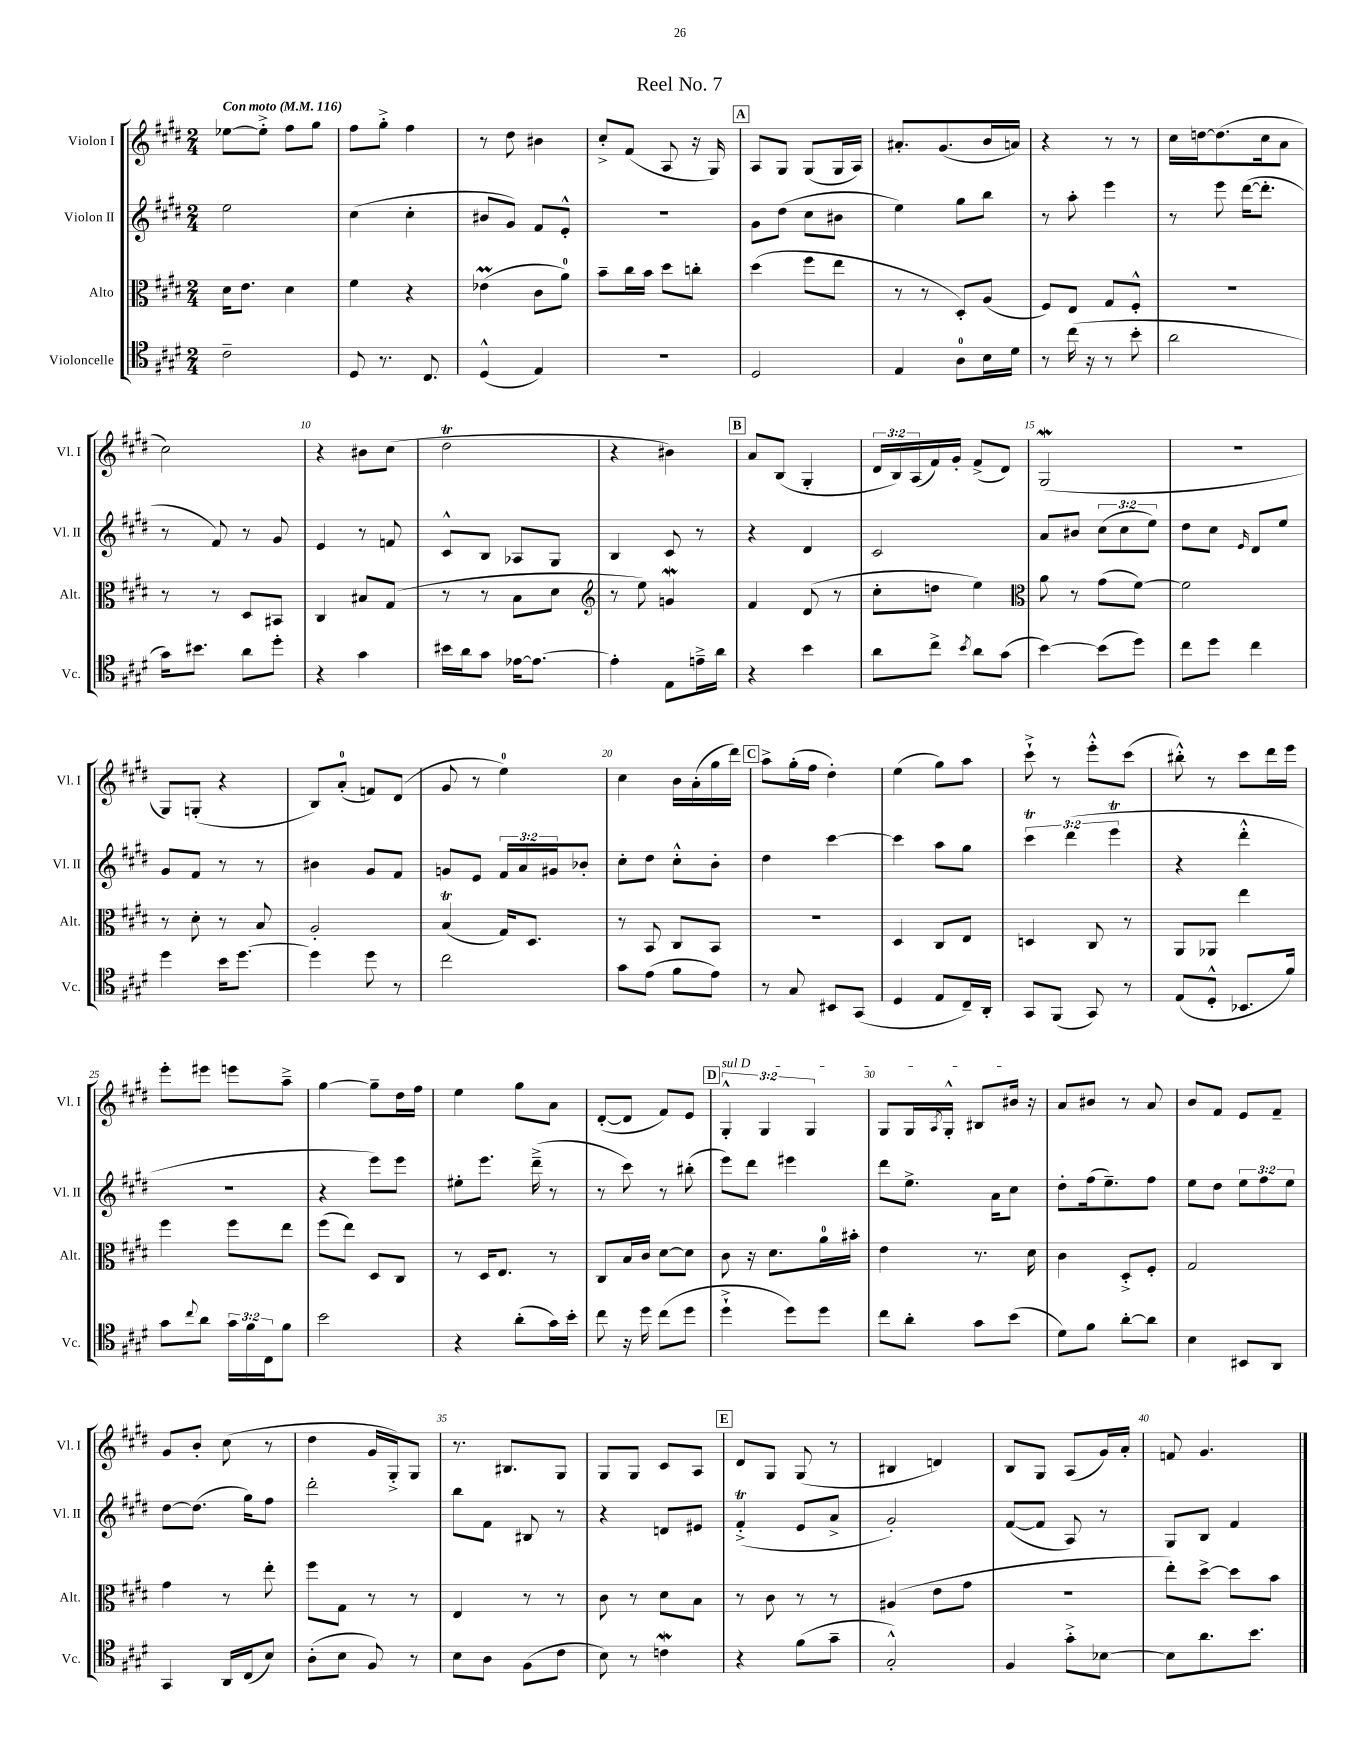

**kern	**kern	**kern	**kern
*part4	*part3	*part2	*part1
*staff4	*staff3	*staff2	*staff1
*I"Violoncelle	*I"Alto	*I"Violon II	*I"Violon I
*I'Vc.	*I'Alt.	*I'Vl. II	*I'Vl. I
*clefC4	*clefC3	*clefG2	*clefG2
*k[f#c#g#d#]	*k[f#c#g#d#]	*k[f#c#g#d#]	*k[f#c#g#d#]
*M2/4	*M2/4	*M2/4	*M2/4
*MM116	*MM116	*MM116	*MM116
=1	=1	=1	=1
!	!	!	!LO:TX:a:B:t=Con moto
2c#~\	16d#\KL	2ee\	[8ee-X\L
.	8.e\J	.	.
.	.	.	8ee-'^\J]
.	4d#\	.	8ff#\L
.	.	.	8gg#\J
=2	=2	=2	=2
8D#/	4f#\	(4cc#\	8ff#\L
8.r	.	.	8gg#'^\J
.	4r	4cc#'\	4ff#\
8.C#/	.	.	.
=3	=3	=3	=3
(4D#^^/	(4e-XM\	8b#X/L	8r
.	.	8g#/J)	8dd#\
4E/)	8c#\L	8f#/L	4b#X\
.	8a\J)	8e'^^/J	.
=4	=4	=4	=4
2r	8b~\L	2r	8cc#'^/L
.	16cc#\L	.	(8f#/J
.	16b\JJ	.	.
.	8dd#\L	.	8A/
.	8ccn'\J	.	16r
.	.	.	16G#/)
!!LO:REH:place=s1:t=A
=5	=5	=5	=5
2D#/	(4dd#\	8g#\L	8A/L
.	.	(8dd#\J	8G#/J
.	8ff#\L	8cc#\L	(8G#/L
.	8ee\J	8b#X\J	16G#/L
.	.	.	16A/JJ)
=6	=6	=6	=6
4E/	8r	4ee\)	8.a#X'/L
.	8r	.	.
.	.	.	(8.g#/
8A\L	8D#'/L)	8gg#\L	.
16B\L	(8A/J	8bb\J	16b/L
16d#\JJ	.	.	16an/JJ)
=7	=7	=7	=7
8r	8F#/L)	8r	4r
(16cc#\	8E/J	8aa'\	.
16r	.	.	.
8r	8G#/L	4eee\	8r
8b'\	8F#'^^/J	.	8r
=8	=8	=8	=8
2a\	2r	8r	16cc#\LL
.	.	.	[16ddn\J
.	.	8eee\	(8.dd\]
.	.	([16ddd#\KL	.
.	.	8.ddd#'\J]	16cc#\k
.	.	.	8a\J
!!LO:LB:g=z
=9	=9	=9	=9
16g#\KL)	8r	8r	2cc#\)
8.b#X\J	.	.	.
.	8r	8f#/)	.
8a\L	8D#/L	8r	.
8dd#'\J	8BB#X/J	8g#/	.
=10	=10	=10	=10
4r	4C#/	4e/	4r
4g#\	8B#X/L	8r	8b#X\L
.	(8G#/J	8fn/	(8cc#\J
=11	=11	=11	=11
16b#X\LL	8r	8c#^^/L	2dd#t\
16a\J	.	.	.
8g#\J	8r	8B/J	.
[16e-X\KL	8B\L	8A-X/L	.
8.e-\J_	.	.	.
.	8d#\J	8G#/J	.
=12	=12	=12	=12
*	*clefG2	*	*
4e-'\]	8r	4B/	4r
.	8ee\)	.	.
8E\L	4gnw/	8c#/	4b#X\)
16en~^\L	.	8r	.
16a\JJ	.	.	.
!!LO:REH:place=s1:t=B
=13	=13	=13	=13
4r	4f#/	4r	8a/L
.	.	.	(8B/J
4b\	(8d#/	4d#/	4G#'/
.	8r	.	.
=14	=14	=14	=14
8a\L	8cc#'\L	2c#/	24d#/LL
.	.	.	24B/)
.	.	.	(24A/
8cc#^\J	8ddn\J	.	16f#/)
.	.	.	16g#'/JJ
8qb/	.	.	.
8a\L	4ee\)	.	(8f#^/L
(8g#\J	.	.	8d#/J)
=15	=15	=15	=15
*	*clefC3	*	*
[4b\)	8a\	8a/L	(2G#W/
.	8r	8b#X/J	.
(8b\L]	(8g#\L	(12cc#\L	.
.	.	12cc#\	.
8dd#\J)	[8f#\J)	.	.
.	.	12ee\J)	.
=16	=16	=16	=16
8cc#\L	2f#\]	8dd#\L	2r
8dd#\J	.	8cc#\J	.
.	.	16qqe/	.
4cc#\	.	8d#/L	.
.	.	8ee/J	.
!!LO:LB:g=z
=17	=17	=17	=17
4dd#\	8r	8g#/L	8G#/L)
.	8d#'\	8f#/J	(8Gn'/J
16b\KL	8r	8r	4r
[8.dd#\J	.	.	.
.	8B/	8r	.
=18	=18	=18	=18
4dd#\]	2A'/	4b#X\	8B/L)
.	.	.	(8a'/J
8dd#\	.	8g#/L	8fn/L)
8r	.	8f#/J	(8d#/J
=19	=19	=19	=19
2cc#\	(4BT/	8gn/L	8g#/
.	.	8e/J	8r
.	16G#/KL)	24f#/LL	4ee\)
.	.	24a/	.
.	8.D#/J	.	.
.	.	24g#X/J	.
.	.	8b-X'/J	.
=20	=20	=20	=20
8g#\L	8r	8cc#'\L	4cc#\
(8e\J	8BB/	8dd#\J	.
8f#\L	8C#/L	8cc#'^^\L	16b\LL
.	.	.	(16a'\
8e\J)	8BB/J	8b'\J	16gg#\
.	.	.	16ddd#\JJ)
!!LO:REH:place=s1:t=C
=21	=21	=21	=21
8r	2r	4dd#\	8aa^\L
8G#/	.	.	(16gg#'\L
.	.	.	16ff#\JJ
8BB#X/L	.	[4ccc#\	4dd#'\)
(8GG#/J	.	.	.
=22	=22	=22	=22
4D#/	4D#/	4ccc#\]	(4ee\
8E/L	8C#/L	8aa\L	8gg#\L)
16C#~/L)	8E/J	8gg#\J	8aa\J
16AA'/JJ	.	.	.
=23	=23	=23	=23
8GG#/L	4Dn/	6ccc#T\	8ccc#`^\
(8FF#/J	.	.	8r
.	.	(6ddd#\	.
8GG#/)	8C#/	.	8eee'^^\L
.	.	6eeeT\	.
8r	8r	.	(8ccc#\J
=24	=24	=24	=24
(8E/L	8AA/L	4r	8bb#X'^^\)
8D#'^^/J	8AA-X/J	.	8r
8.BB-X/L	4ee\	4ddd#'^^\	8ccc#\L
.	.	.	16ddd#\L
16f#/Jk)	.	.	16eee\JJ
!!LO:LB:g=z
=25	=25	=25	=25
8g#\L	4ff#\	2r	8eee'\L
8qqcc#/	.	.	.
8a\J	.	.	8eee#X\J
24g#\LL	8ff#\L	.	8eeen\L
24f#\	.	.	.
24C#\J	.	.	.
8f#\J	8ee\J	.	8aa~^\J
=26	=26	=26	=26
2b\	(8ff#\L	4r	[4gg#\
.	8ee\J)	.	.
.	8D#/L	8eee\L)	8gg#~\L]
.	8C#/J	8eee\J	16dd#\L
.	.	.	16ff#\JJ
=27	=27	=27	=27
4r	8r	8ee#X'\L	4ee\
.	16D#/KL	8.eee\J	.
.	8.E/J	.	.
(8a'\L	.	.	8gg#\L
.	.	(16ddd#~^\	.
16g#\L)	8r	8r	8a\J
16b'\JJ	.	.	.
=28	=28	=28	=28
8cc#\	8C#/L	8r	([8d#'/L
16r	16B/L	8ccc#\)	8d#/J]
16dd#\	16c#/JJ	.	.
(8cc#\L	[8d#\L	8r	8f#/L)
8dd#\J	8d#\J]	(8bb#X'\	8e/J
!!LO:REH:place=s1:t=D
=29	=29	=29	=29
!	!	!	!LO:TX:a:i:t=sul D
4dd#`^\	8c#\	8eee\L)	6G#'^^/
.	16r	8ddd#\J	.
.	.	.	6G#/
.	8.d#\L	.	.
8dd#\L)	.	4eee#X\	.
.	.	.	6G#/
8dd#\J	16a\L	.	.
.	16b#X'\JJ	.	.
=30	=30	=30	=30
8cc#\L	4e\	8ddd#\L	8G#/L
8a'\J	.	8.ee^\J	16G#/L
.	.	.	8qA/
.	.	.	16G#'^^/JJ
8g#\L	8.r	.	8B#X/L
.	.	16a\KL	.
(8b\J	.	8cc#\J	16b#X/Jk
.	16d#\	.	16r
=31	=31	=31	=31
8d#\L)	4c#\	8dd#'\L	8a/L
8f#\J	.	(16ff#\k	8b#X/J
.	.	8.ee~\)	.
[8a'\L	8D#'^/L	.	8r
8a\J]	8F#'/J	8ff#\J	8a/
=32	=32	=32	=32
4B\	2G#/	8ee\L	8b/L
.	.	8dd#\J	8f#/J
8BB#X/L	.	12ee\L	8e/L
.	.	12ff#\	.
8AA/J	.	.	8f#~/J
.	.	12ee\J	.
!!LO:LB:g=z
=33	=33	=33	=33
4GG#/	4g#\	[8dd#\L	8g#/L
.	.	(8.dd#\J]	8b'/J
16AA/LL	8r	.	(8cc#\
(16C#/J	.	16gg#\KL)	.
8B/J)	8ee'\	8ff#\J	8r
=34	=34	=34	=34
(8A'\L	8ff#\L	2ddd#'\	4dd#\
8B\J	8G#\J	.	.
8F#/)	8r	.	16g#/LL
.	.	.	16G#'^/J)
8r	8r	.	8G#/J
=35	=35	=35	=35
8B\L	4E/	8bb\L	8.r
8A\J	.	8f#\J	.
.	.	.	8.B#X/L
(8F#\L	8r	8B#X/	.
8c#\J	8r	8r	8G#/J
=36	=36	=36	=36
8B\)	8c#\	4r	8G#/L
8r	8r	.	8G#/J
4cnw\	8d#\L	8dn/L	8c#/L
.	8B\J	8e#X/J	8A/J
!!LO:REH:place=s1:t=E
=37	=37	=37	=37
4r	8r	(4f#T'^/	8d#/L
.	8c#\	.	8G#/J
(8f#\L	8r	8e/L	(8G#/
8g#~\J	8r	8a^/J	8r
=38	=38	=38	=38
2G#'^^/)	(4A#X/	2g#'/)	4B#X/
.	8e\L	.	4dn/)
.	8g#\J	.	.
=39	=39	=39	=39
4F#/	2r	([8f#/L	8B/L
.	.	8f#/J]	8G#/J
8g#'^\L	.	8A/)	(8A/L
[8B-X\J	.	8r	16g#/L)
.	.	.	16a'/JJ
=40	=40	=40	=40
8B-\L]	8ee'\L)	8G#/L	8fn/
8.a\	[8dd#^\J	8B/J	4.g#/
.	8dd#\L]	4f#/	.
8.b\J	.	.	.
.	8b\J	.	.
==	==	==	==
*-	*-	*-	*-
